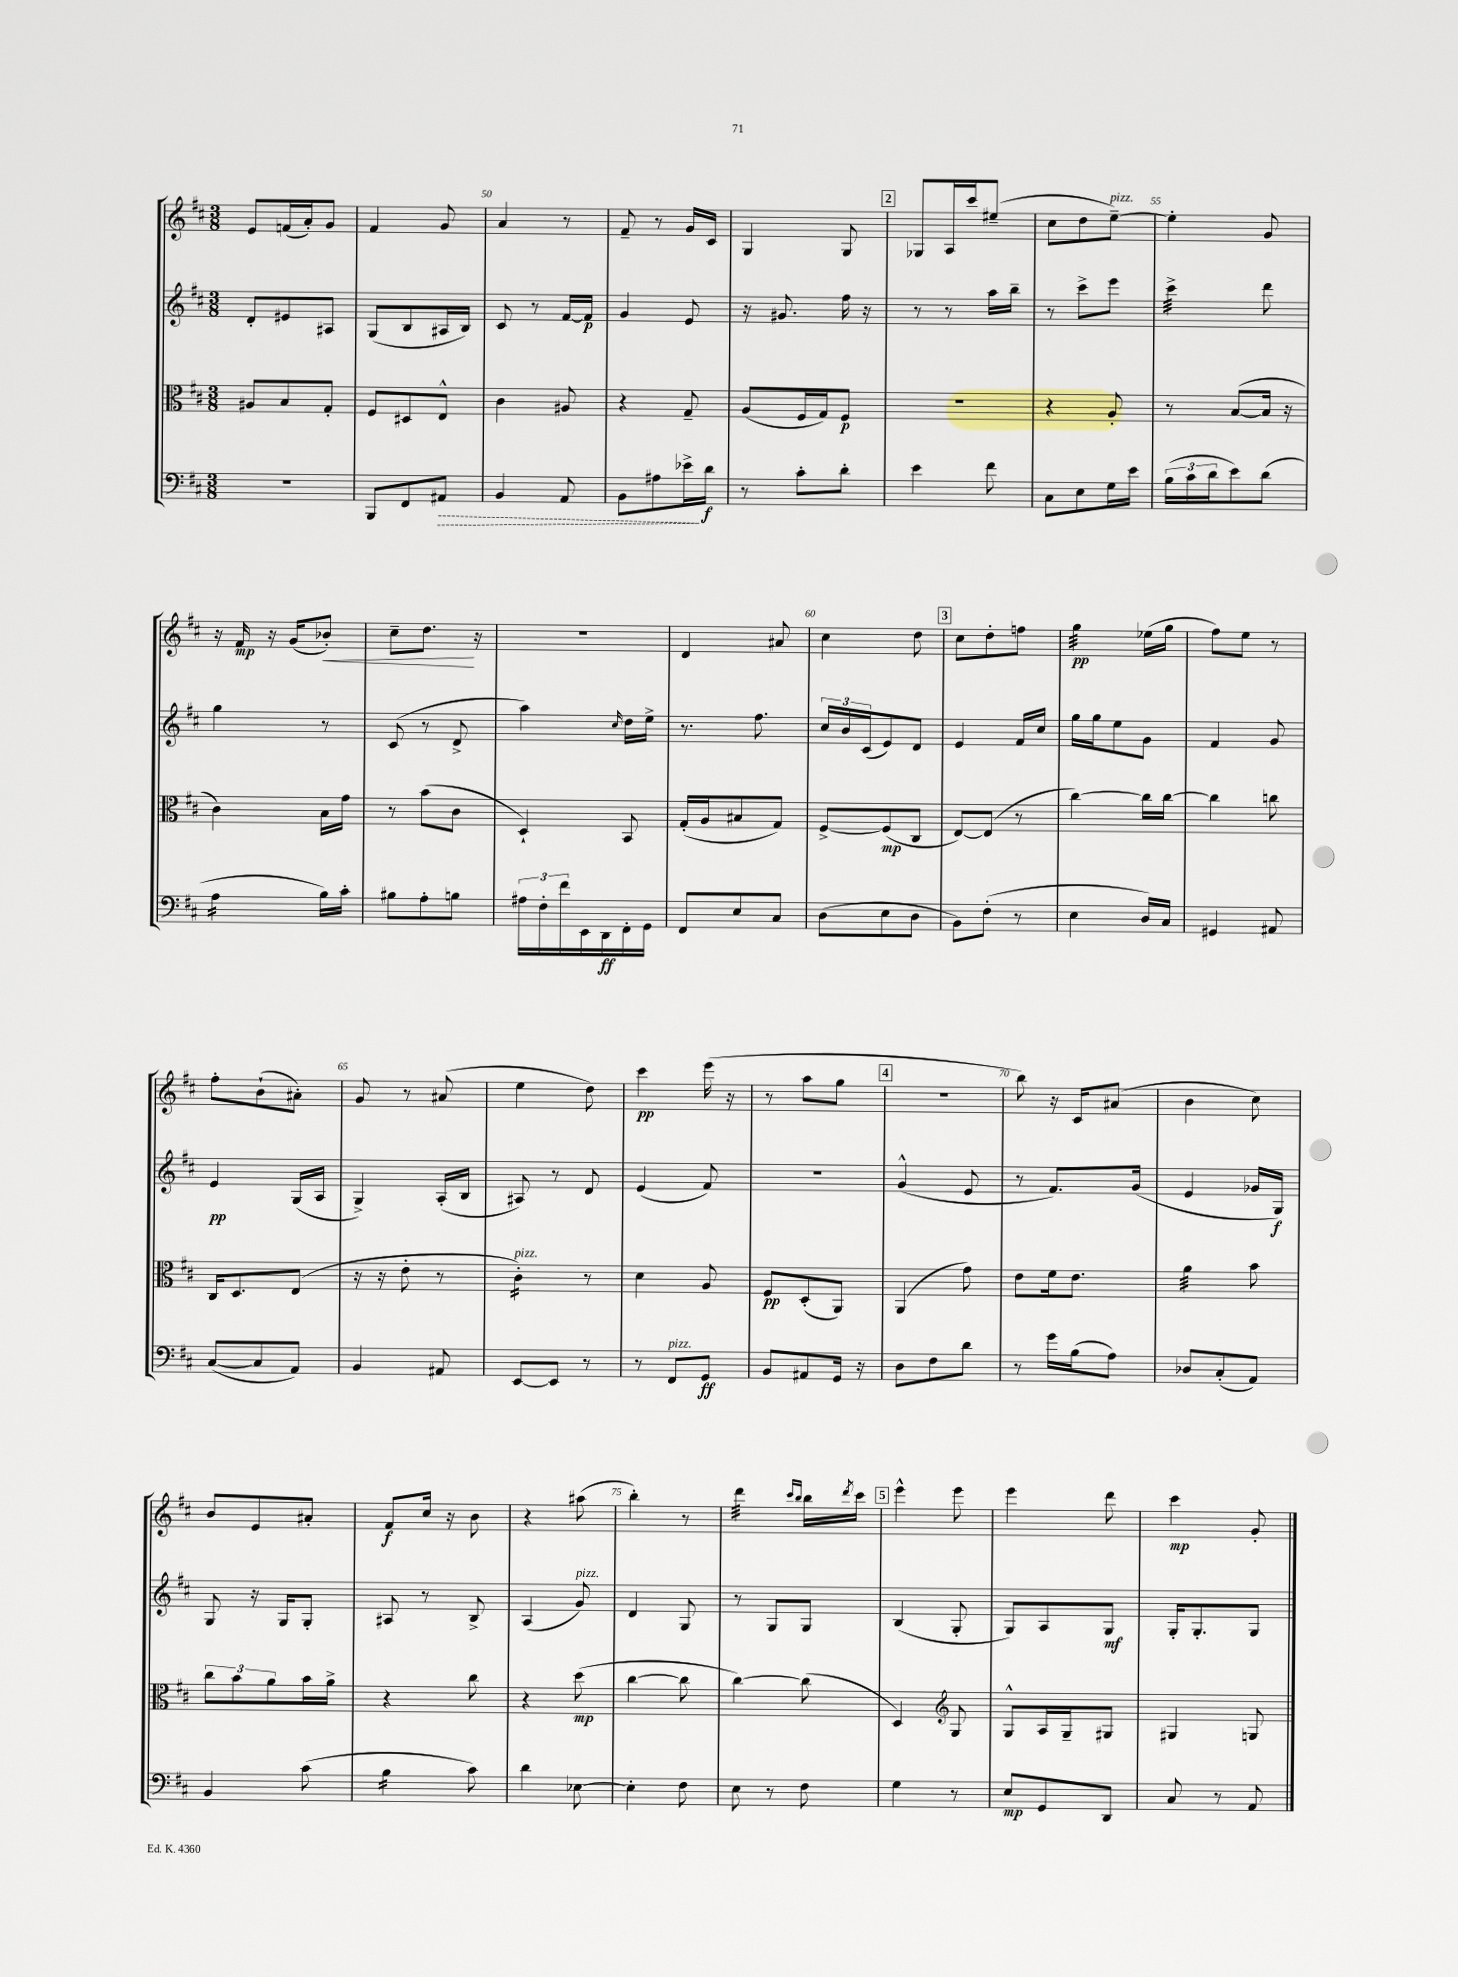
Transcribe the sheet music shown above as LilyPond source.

<<
\new StaffGroup <<
\new Staff = "s0" {
    \clef treble \key d \major \numericTimeSignature \time 3/8
    e'8 f'16( a'16-.) g'8 |
    fis'4 g'8 |
    a'4 r8 |
    fis'8-- r8 g'16 cis'16 |
    g4 g8 |
    \mark \markup { \box "2" } ges8 a16 cis'''16 eis''8--( |
    cis''8 d''8 e''8~--^\markup { \italic "pizz." }) |
    e''4-. g'8 |
    r16 fis'16\mp r16 g'16( bes'8-.\<) |
    cis''8-- d''8.\! r16 |
    r4. |
    d'4 ais'8 |
    cis''4 d''8 |
    \mark \markup { \box "3" } cis''8 d''8-. f''8 |
    g''4:32\pp ees''16( g''16 |
    fis''8) e''8 r8 |
    fis''8-. b'8-!( ais'8-.) |
    g'8 r8 ais'8( |
    e''4 d''8) |
    cis'''4\pp e'''16( r16 |
    r8 a''8 g''8 |
    \mark \markup { \box "4" } R4. |
    b''8) r16 cis'16 ais'8( |
    b'4 cis''8) |
    b'8 e'8 ais'8-. |
    fis'8\f cis''16 r16 b'8 |
    r4 ais''8( |
    b''4-.) r8 |
    d'''4:32 \grace { cis'''16 b''16 } b''16 \acciaccatura { d'''8 } cis'''16 |
    \mark \markup { \box "5" } e'''4-^ e'''8 |
    e'''4 d'''8 |
    cis'''4\mp g'8-. \bar "|." |
}
\new Staff = "s1" {
    \clef treble \key d \major \numericTimeSignature \time 3/8
    d'8-. eis'8 ais8 |
    g8( b8 ais16 b16) |
    cis'8 r8 fis'16~ fis'16\p |
    g'4 e'8 |
    r16 gis'8. fis''16 r16 |
    \mark \markup { \box "2" } r8 r8 a''16 b''16-- |
    r8 cis'''8-> e'''8 |
    cis'''4:32-> d'''8 |
    g''4 r8 |
    cis'8( r8 d'8-> |
    a''4) \grace { cis''16 } d''16 e''16-> |
    r8. fis''8. |
    \tuplet 3/2 { cis''16 b'16 cis'16( } e'8) d'8 |
    \mark \markup { \box "3" } e'4 fis'16 cis''16 |
    g''16 g''16 e''8 g'8 |
    fis'4 g'8 |
    e'4\pp g16( a16 |
    g4->) a16-.( b16 |
    ais8) r8 d'8 |
    e'4( fis'8) |
    r4. |
    \mark \markup { \box "4" } g'4-^( e'8 |
    r8 fis'8.) g'16( |
    e'4 ges'16 g16\f) |
    g8 r16 g16 g8-. |
    ais8 r8 b8-> |
    a4( g'8^\markup { \italic "pizz." }) |
    d'4 g8 |
    r8 g8 g8 |
    \mark \markup { \box "5" } b4( g8-. |
    g8) a8 g8\mf |
    g16-. g8.-. g8 \bar "|." |
}
\new Staff = "s2" {
    \clef alto \key d \major \numericTimeSignature \time 3/8
    ais8 b8 g8-. |
    fis8 dis8 e8-^ |
    cis'4 ais8 |
    r4 g8-- |
    a8( fis16 g16) fis8\p |
    \mark \markup { \box "2" } R4. |
    r4 a8-. |
    r8 b8~( b16 r16 |
    cis'4) b16 g'16 |
    r8 b'8( cis'8 |
    d4-!) b,8 |
    g16-.( a16 bis8 g8) |
    fis8~-> fis8\mp( cis8 |
    \mark \markup { \box "3" } e8~) e8( r8 |
    cis''4~) cis''16 cis''16~ |
    cis''4 c''8 |
    cis16 d8. e8( |
    r16 r16 e'8-. r8 |
    cis'4:16-.^\markup { \italic "pizz." }) r8 |
    d'4 a8 |
    fis8\pp d8-.( a,8) |
    \mark \markup { \box "4" } a,4( g'8) |
    e'8 fis'16 e'8. |
    a'4:32 b'8 |
    \tuplet 3/2 { cis''8 b'8 a'8 } b'16 a'16-> |
    r4 cis''8 |
    r4 d''8\mp( |
    cis''4~ cis''8 |
    cis''4~) cis''8( |
    \mark \markup { \box "5" } d4) \clef treble g8 |
    g8-^ a16 g16-- gis8 |
    gis4 g8 \bar "|." |
}
\new Staff = "s3" {
    \clef bass \key d \major \numericTimeSignature \time 3/8
    R4. |
    b,,8 fis,8 \once \override Hairpin.style = #'dashed-line ais,8\> |
    b,4 a,8 |
    b,8 ais8 ees'16->\! d'16\f |
    r8 cis'8-. d'8-. |
    \mark \markup { \box "2" } e'4 fis'8 |
    cis8 e8 g16 e'16 |
    \tuplet 3/2 { b16( cis'16 d'16 } e'8) d'8( |
    a4:16 b16) cis'16-. |
    bis8 a8-. b8 |
    \tuplet 3/2 { ais16 fis16-. fis'16 } e,16 d,16\ff fis,16-. g,16 |
    fis,8 e8 cis8 |
    d8( e8 d8 |
    \mark \markup { \box "3" } b,8) fis8-.( r8 |
    e4 d16) cis16 |
    gis,4 ais,8 |
    cis8~( cis8 a,8) |
    b,4 ais,8 |
    e,8~ e,8 r8 |
    r8 fis,8^\markup { \italic "pizz." } g,8\ff |
    b,8 ais,8 g,16 r16 |
    \mark \markup { \box "4" } d8 fis8 d'8 |
    r8 g'16 b16( a8) |
    des8 cis8-.( a,8) |
    b,4 cis'8( |
    b4:16 cis'8) |
    d'4 ees8~ |
    ees4-. fis8 |
    e8 r8 fis8 |
    \mark \markup { \box "5" } g4 r8 |
    e8\mp g,8 d,8 |
    cis8 r8 a,8 \bar "|." |
}
>>
>>
\layout { \context { \Score currentBarNumber = #48 \override BarNumber.break-visibility = ##(#f #t #t) barNumberVisibility = #(every-nth-bar-number-visible 5) } }
